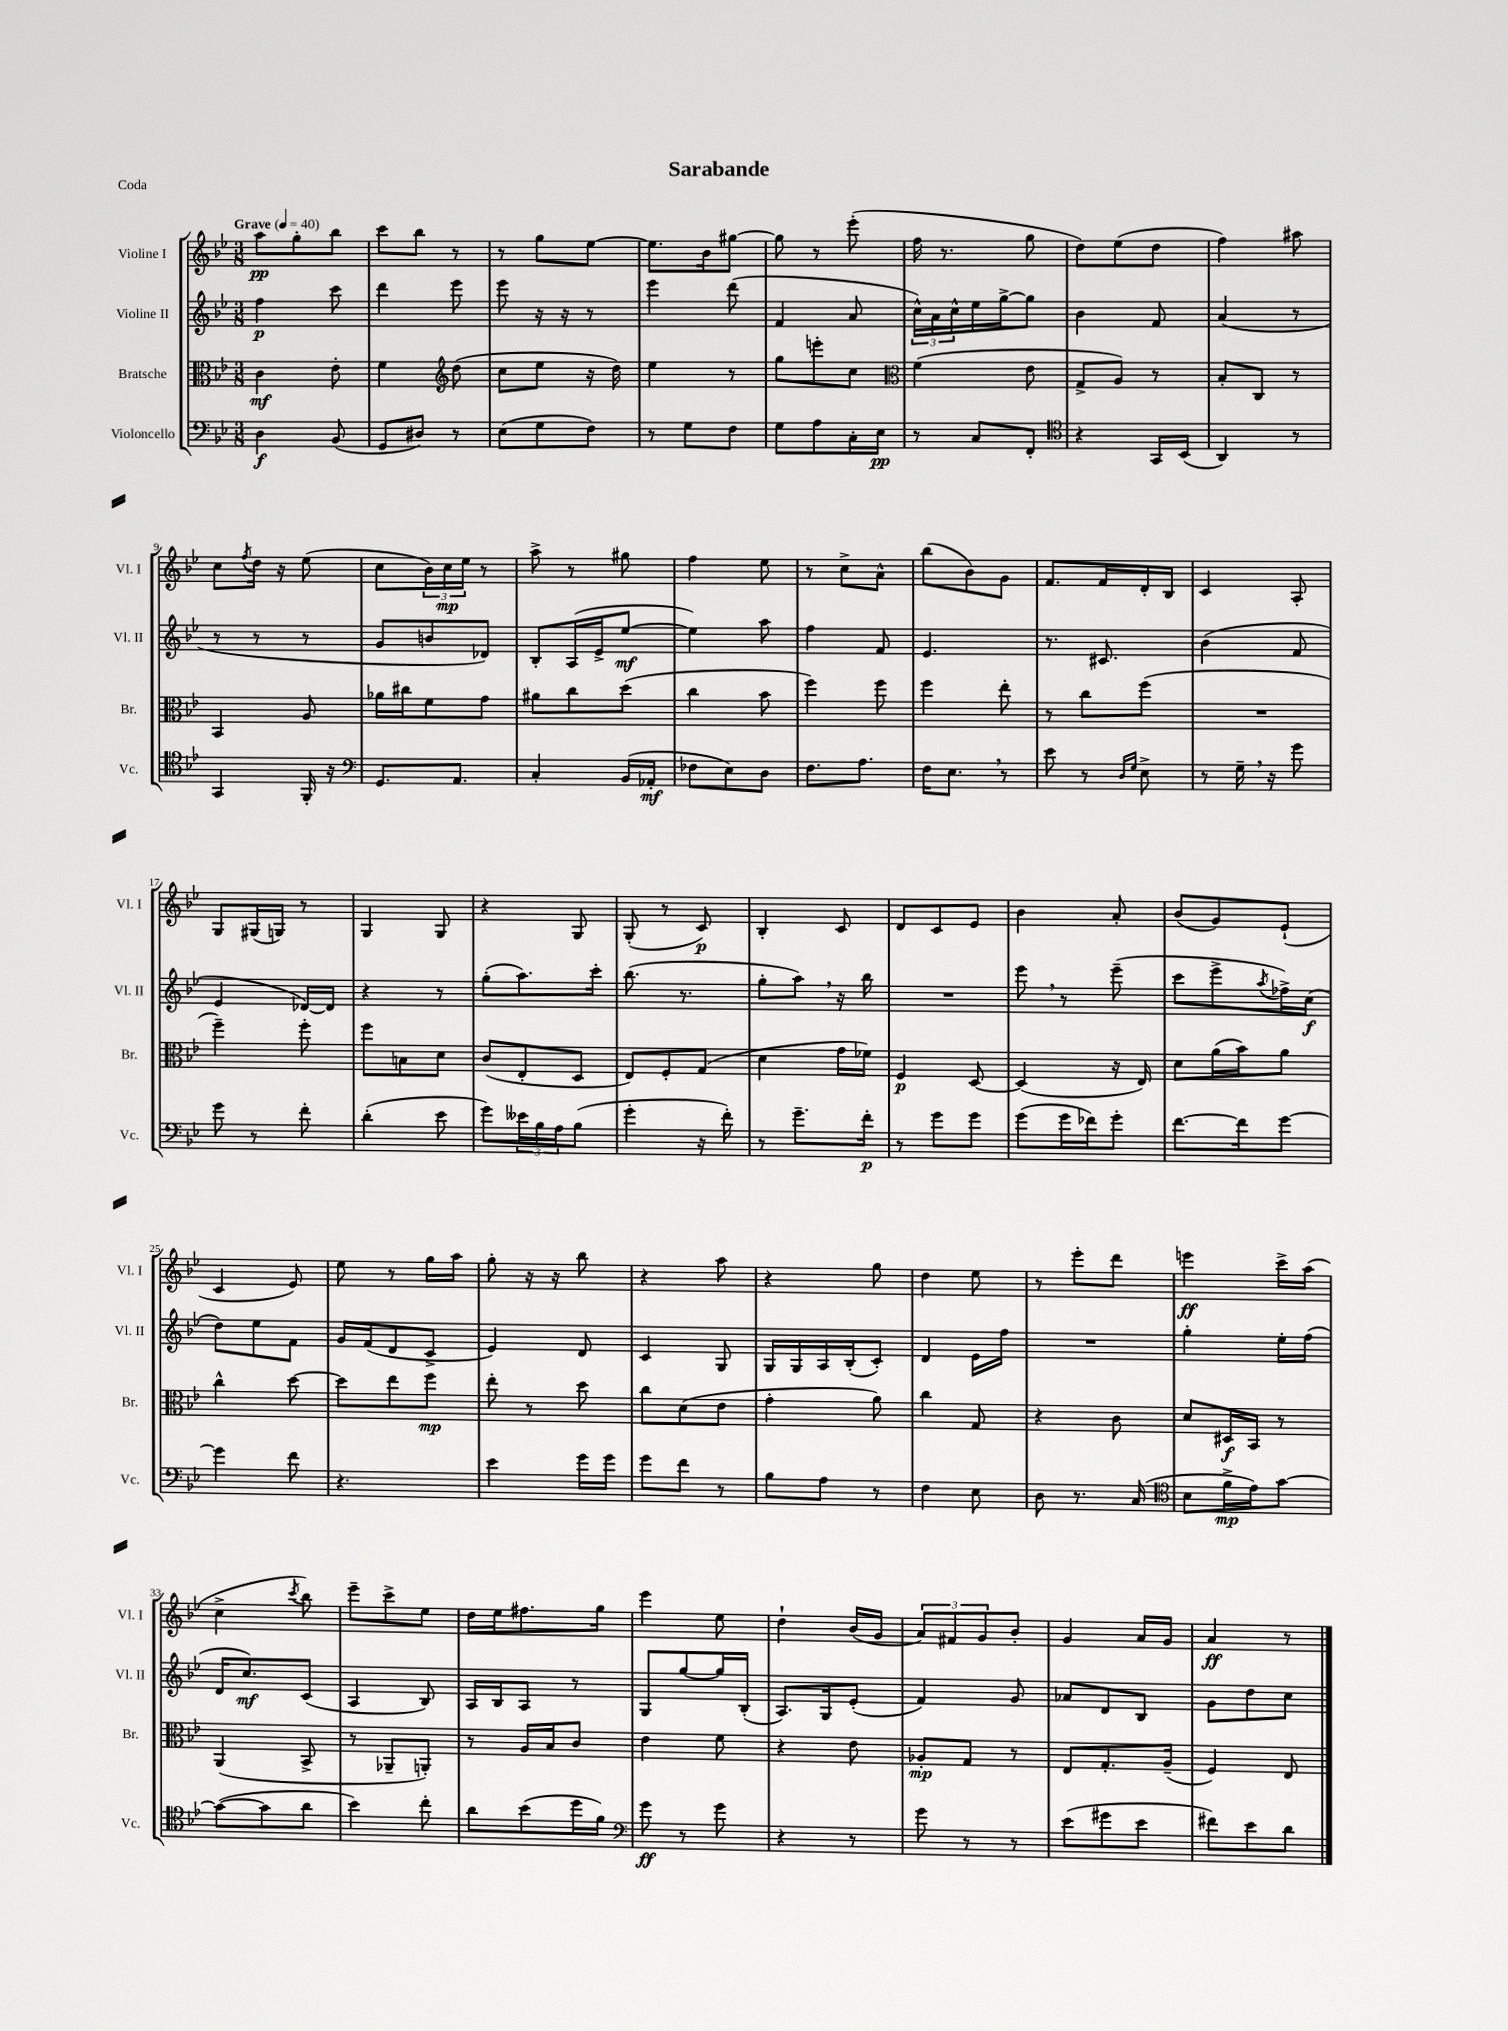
\header { title = "Sarabande" piece = "Coda" }
<<
\new StaffGroup <<
\new Staff = "s0" \with { instrumentName = "Violine I" shortInstrumentName = "Vl. I" } {
    \clef treble \key bes \major \numericTimeSignature \time 3/8 \tempo "Grave" 4 = 40
    a''8\pp g''8-. bes''8 |
    c'''8 bes''8 r8 |
    r8 g''8 ees''8~ |
    ees''8. bes'16 gis''8~ |
    gis''8 r8 ees'''8-.( |
    f''16 r8. g''8 |
    d''8) ees''8( d''8 |
    f''4) ais''8 |
    c''8 \acciaccatura { f''8 } d''16 r16 ees''8( |
    c''8 \tuplet 3/2 { bes'16) c''16\mp ees''16 } r8 |
    a''8-> r8 gis''8 |
    f''4 ees''8 |
    r8 c''8-> a'8-^ |
    bes''8( bes'8) g'8 |
    f'8. f'16 d'16-. bes16 |
    c'4 a8-. |
    g8 gis16( g16) r8 |
    g4 g8 |
    r4 g8 |
    g8-.( r8 c'8\p) |
    bes4-. c'8 |
    d'8 c'8 ees'8 |
    bes'4 a'8-. |
    bes'8( g'8) ees'8-!( |
    c'4 ees'8) |
    ees''8 r8 g''16 a''16 |
    g''8-. r16 r16 bes''8 |
    r4 a''8 |
    r4 g''8 |
    d''4 ees''8 |
    r8 ees'''8-. d'''8 |
    e'''4\ff c'''16-> a''16( |
    c''4-> \acciaccatura { c'''8 } bes''8) |
    ees'''8-- c'''8-> ees''8 |
    d''16 ees''16 fis''8. g''16 |
    ees'''4 ees''8 |
    d''4-! bes'16( g'16 |
    \tuplet 3/2 { a'8) fis'8 g'8 } bes'8-. |
    g'4 a'16 g'16 |
    a'4\ff r8 \bar "|." |
}
\new Staff = "s1" \with { instrumentName = "Violine II" shortInstrumentName = "Vl. II" } {
    \clef treble \key bes \major \numericTimeSignature \time 3/8
    f''4\p c'''8 |
    d'''4 ees'''8 |
    ees'''8 r16 r16 r8 |
    ees'''4 d'''8( |
    f'4 a'8 |
    \tuplet 3/2 { c''16-^) a'16 c''16-^ } ees''16 g''16~-> g''8 |
    bes'4 f'8 |
    a'4( r8 |
    r8 r8 r8 |
    g'8 b'8 des'8) |
    bes8-. a16( ees'16-> ees''8~\mf |
    ees''4) a''8 |
    f''4 f'8 |
    ees'4. |
    r8. cis'8. |
    bes'4( f'8 |
    ees'4 des'16~) des'16 |
    r4 r8 |
    g''8-.( a''8.) c'''16-. |
    bes''8.( r8. |
    g''8-. a''8) \breathe r16 bes''16 |
    R4. |
    ees'''8 \breathe r8 ees'''8--( |
    c'''8 ees'''8-> \acciaccatura { a''8 } fes''16->) c''16\f( |
    d''8) ees''8 f'8 |
    g'16 f'16( d'8 c'8-> |
    ees'4) d'8 |
    c'4 g8 |
    g16 g16 a16 bes16-.( c'8-.) |
    d'4 ees'16 f''16 |
    R4. |
    g''4-. ees''16-. f''16( |
    d'16 c''8.\mf) c'8( |
    a4 bes8) |
    a16 bes16 a8 r8 |
    g8 g''8~ g''16 bes16-.( |
    a8.) g16 ees'8-.( |
    f'4) g'8 |
    aes'8 d'8 bes8 |
    g'8 d''8 c''8 \bar "|." |
}
\new Staff = "s2" \with { instrumentName = "Bratsche" shortInstrumentName = "Br." } {
    \clef alto \key bes \major \numericTimeSignature \time 3/8
    c'4\mf ees'8-. |
    f'4 \clef treble d''8( |
    c''8 ees''8 r16 d''16) |
    ees''4 r8 |
    g''8 e'''8-. c''8 |
    \clef alto f'4( ees'8 |
    g8-> a8) r8 |
    bes8-. c8 r8 |
    bes,4 a8 |
    aes'16 cis''16 f'8 g'8 |
    ais'8 c''8 d''8( |
    c''4 bes'8 |
    f''4) f''8 |
    f''4 ees''8-. |
    r8 c''8 f''8( |
    R4. |
    f''4--) f''8-. |
    f''8 b8 d'8 |
    c'8( ees8-. d8 |
    ees8) f8-. g8( |
    d'4 g'16 fes'16) |
    f4\p d8~ |
    d4( r16 ees16) |
    d'8 a'16( bes'16) a'8 |
    c''4-^ d''8~ |
    d''8 ees''8 f''8\mp |
    ees''8-. r8 d''8 |
    c''8 d'8( ees'8 |
    g'4-. a'8) |
    c''4 g8 |
    r4 c'8 |
    d'8 dis16\f bes,16 r8 |
    a,4( bes,8-> |
    r8 aes,8-- a,8-.) |
    r8 a16 bes16 c'8 |
    ees'4 f'8 |
    r4 ees'8 |
    aes8-.\mp g8 r8 |
    ees8 g8.-. a16--( |
    f4) ees8 \bar "|." |
}
\new Staff = "s3" \with { instrumentName = "Violoncello" shortInstrumentName = "Vc." } {
    \clef bass \key bes \major \numericTimeSignature \time 3/8
    d4\f bes,8( |
    g,8 dis8) r8 |
    ees8( g8 f8) |
    r8 g8 f8 |
    g8 a8 c16-. ees16\pp |
    r8 c8 f,8-. |
    \clef tenor r4 g,16 bes,16( |
    a,4) r8 |
    g,4 f,16-. r16 |
    \clef bass g,8. a,8. |
    c4-. bes,16( aes,16-.\mf |
    fes8 ees8) d8 |
    f8. a8. |
    f16 ees8. \breathe r8 |
    ees'8 r8 \grace { d16 g16 } ees8-> |
    r8 g16-- \breathe r16 g'8 |
    g'8 r8 f'8-. |
    d'4-.( ees'8 |
    g'8) \tuplet 3/2 { eeses'16 bes16 a16 } bes8( |
    g'4-. r16 f'16-.) |
    r8 g'8.-- f'16-.\p |
    r8 g'8 g'8 |
    g'8( g'16 fes'16) g'8-. |
    f'8.~ f'16 g'8~ |
    g'4 f'8 |
    r4. |
    ees'4 g'16 g'16 |
    g'8 f'8 r8 |
    bes8 a8 r8 |
    f4 ees8 |
    d8 r8. c16( |
    \clef tenor bes8 f'16->\mp ees'16) g'8~ |
    g'8~( g'8 a'8 |
    bes'4) c''8-. |
    a'8 bes'8( d''16 f'16) |
    \clef bass g'8\ff r8 g'8 |
    r4 r8 |
    g'8 r8 r8 |
    ees'8( gis'8 ees'8 |
    fis'8) ees'8 d'8 \bar "|." |
}
>>
>>
